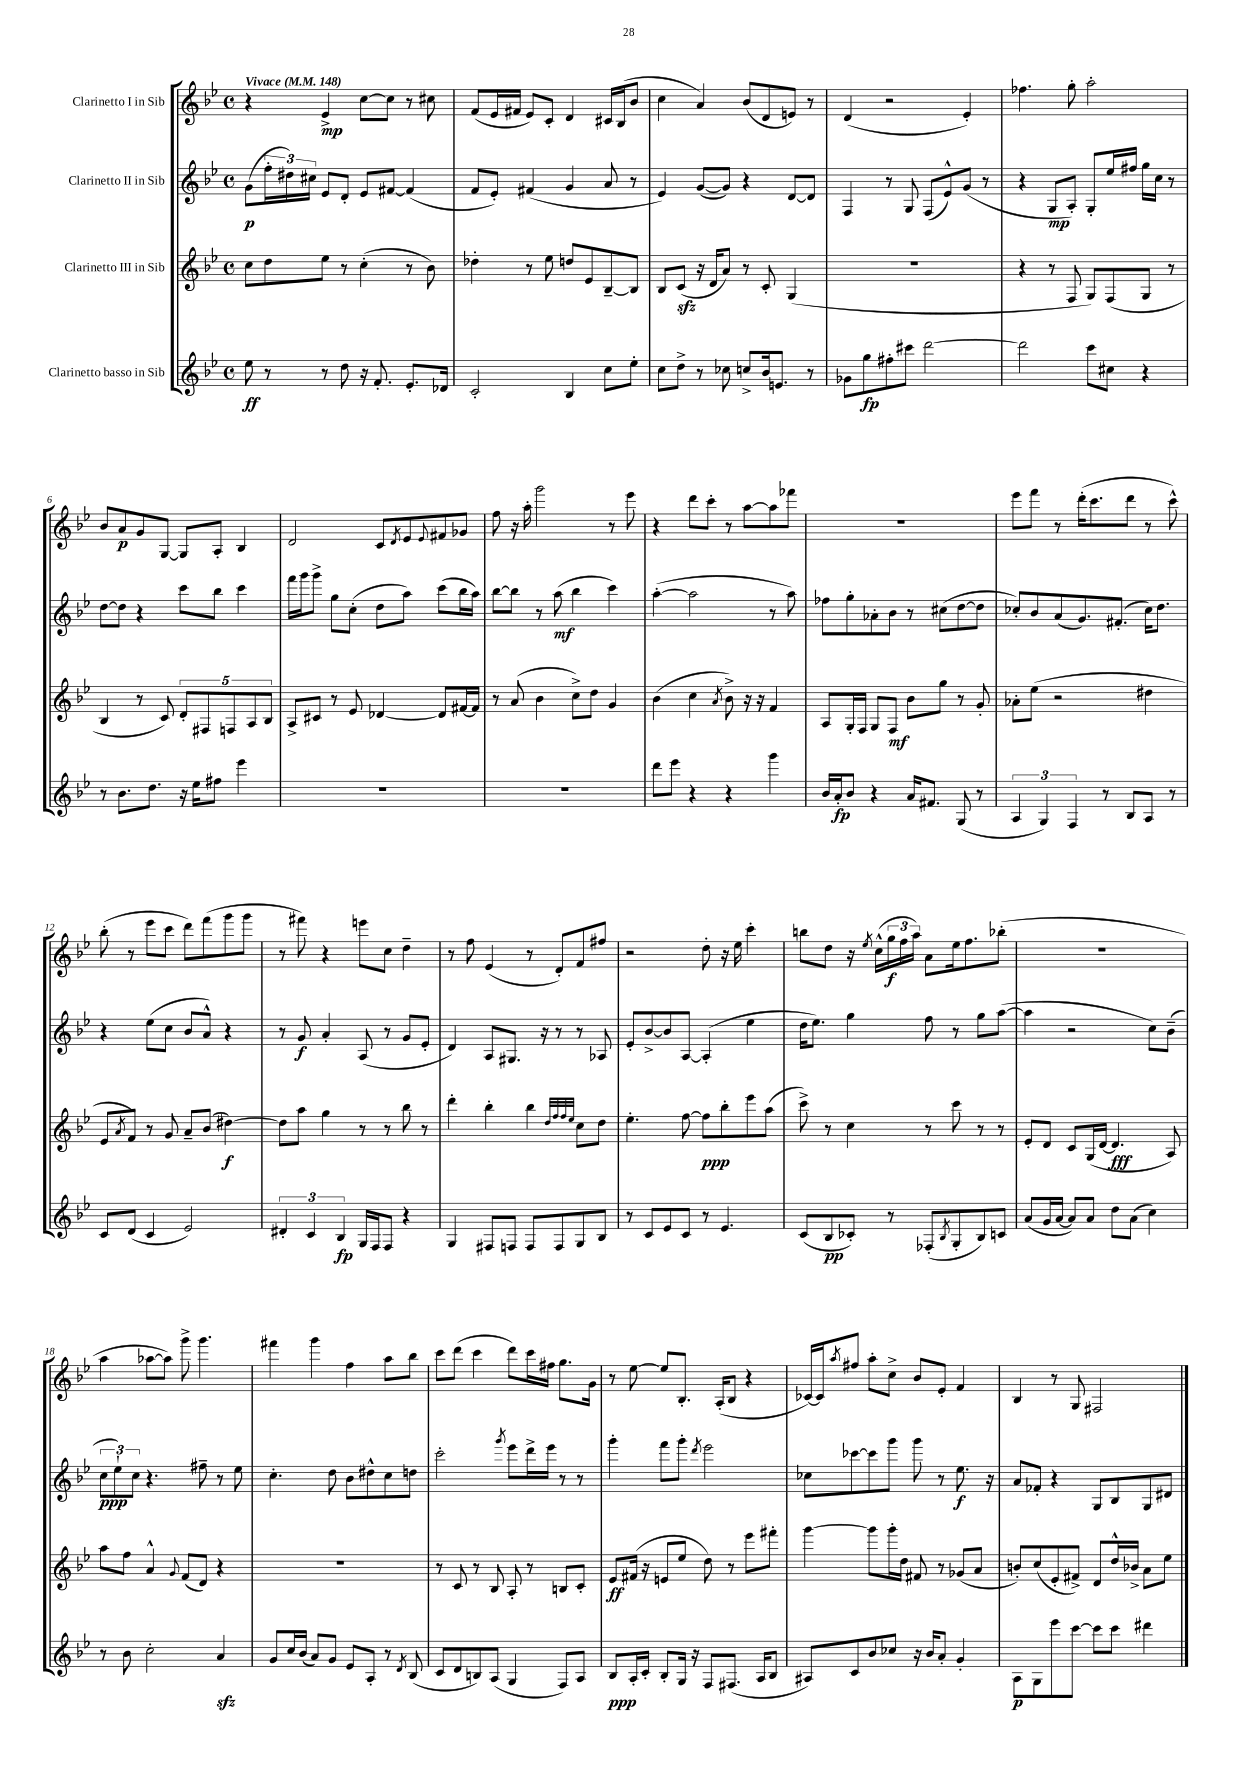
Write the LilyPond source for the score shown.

<<
\new StaffGroup <<
\new Staff = "s0" \with { instrumentName = "Clarinetto I in Sib" } {
    \clef treble \key bes \major \defaultTimeSignature \time 4/4 \tempo "Vivace" 4 = 148
    r4 ees'4->\mp c''8~ c''8 r8 cis''8 |
    f'8( ees'16 fis'16 ees'8) c'8-. d'4 cis'16 bes16( bes'8 |
    c''4 a'4) bes'8( d'8 e'8) r8 |
    d'4( r2 ees'4-.) |
    fes''4. g''8-. a''2-. |
    bes'8 a'8\p g'8 g8~ g8 a8-. bes4 |
    d'2 c'8 \acciaccatura { d'8 } ees'8 \appoggiatura { ees'8 } fis'8 ges'8 |
    f''8 r16 a''16-. g'''2 r8 ees'''8 |
    r4 d'''8 c'''8-. r8 a''8~ a''8 fes'''8 |
    R1 |
    ees'''8 f'''8 r8 d'''16-.( c'''8. d'''8 r8 c'''8-^) |
    bes''8-.( r8 ees'''8 c'''8 d'''8) f'''8( g'''8 g'''8 |
    r8 fis'''8) r4 e'''8 c''8 d''4-- |
    r8 f''8 ees'4( r8 d'8-.) f'8 fis''8 |
    r2 d''8-. r16 ees''16 c'''4-. |
    b''8 d''8 r16 \acciaccatura { ees''8 } c''16-^( \tuplet 3/2 { g''16\f f''16 a''16) } a'8 ees''16 f''8. bes''8-.( |
    R1 |
    a''4 aes''8~ aes''8) g'''8-> g'''4. |
    fis'''4 g'''4 f''4 a''8 bes''8 |
    c'''8 d'''8( c'''4 d'''8) c'''16 fis''16 g''8. g'16 |
    r8 ees''8~ ees''8 bes8.-. a16-.( bes8 r4 |
    ces'16~) ces'16 \acciaccatura { a''8 } fis''8 a''8-. c''8-> bes'8 ees'8-. f'4 |
    bes4 r8 g8 fis2 \bar "|." |
}
\new Staff = "s1" \with { instrumentName = "Clarinetto II in Sib" } {
    \clef treble \key bes \major \defaultTimeSignature \time 4/4
    g'8\p( \tuplet 3/2 { f''16-. dis''16) cis''16 } ees'8 d'8-. ees'8 fis'8~ fis'4( |
    f'8 ees'8-.) fis'4( g'4 a'8 r8 |
    ees'4) g'8~( g'8) r4 d'8~ d'8 |
    f4 r8 g8 f8( ees'8-^) g'8( r8 |
    r4 g8\mp a8-.) g8-. ees''16 fis''16 g''16 c''16 r8 |
    d''8~ d''8 r4 c'''8 bes''8 c'''4 |
    f'''16 g'''16 g'''8-> g''8 c''8-.( d''8 a''8) c'''8( bes''16 a''16) |
    bes''8~ bes''8 r8 a''8\mf( bes''4 c'''4) |
    a''4~-.( a''2 r8 a''8) |
    fes''8 g''8-. aes'8-. bes'8 r8 cis''8( d''8~ d''8 |
    ces''8-.) bes'8 a'8( g'8.) fis'8.-.( ces''16) d''8. |
    r4 ees''8( c''8 bes'8 a'8-^) r4 |
    r8 g'8\f a'4-. a8( r8 g'8 ees'8-. |
    d'4) a8 gis8. r16 r8 r8 aes8 |
    ees'8-. bes'8~-> bes'8 a8~ a4-.( ees''4 |
    d''16 ees''8.) g''4 f''8 r8 g''8 a''8~( |
    a''4 r2 c''8) bes'8--( |
    \tuplet 3/2 { c''8\ppp ees''8-!) c''8 } r4. fis''8-- r8 ees''8 |
    c''4.-. d''8 bes'8 dis''8-^ c''8 d''8 |
    c'''2-. \acciaccatura { g'''8 } ees'''8 d'''16-> ees'''16 r8 r8 |
    g'''4-. f'''8 g'''8-. \acciaccatura { d'''8 } ees'''2 |
    ces''8 ces'''8~ ces'''8 g'''8 g'''8 r8 ees''8.\f r16 |
    a'8 fes'8-. r4 g8 bes8 g8 dis'8 \bar "|." |
}
\new Staff = "s2" \with { instrumentName = "Clarinetto III in Sib" } {
    \clef treble \key bes \major \defaultTimeSignature \time 4/4
    c''8 d''8 ees''8 r8 c''4-.( r8 bes'8) |
    des''4-. r8 ees''8 d''8 ees'8 bes8~-- bes8 |
    bes8 c'8\sfz( r16 d'16 a'8) r8 c'8-. g4( |
    R1 |
    r4 r8 f8 g8) f8( g8 r8 |
    bes4 r8 c'8) \tuplet 5/4 { d'8-. fis8 f8 a8 bes8 } |
    a8-> cis'8 r8 ees'8 des'4~ des'8 fis'16~ fis'16 |
    r8 a'8( bes'4 c''8->) d''8 g'4 |
    bes'4( c''4 \acciaccatura { a'8 } bes'8->) r16 r16 f'4 |
    a8 g16-. f16 g8 f8\mf bes'8 g''8 r8 g'8-. |
    aes'8-. ees''8( r2 dis''4 |
    ees'8 \acciaccatura { a'8 } f'8) r8 g'8 a'8-- bes'8( dis''4~\f) |
    dis''8 a''8 g''4 r8 r8 bes''8 r8 |
    d'''4-. bes''4-. bes''4 \grace { d''32 f''32 f''32 ees''32 } c''8 d''8 |
    ees''4.-. f''8~ f''8\ppp bes''8-. ees'''8 a''8( |
    c'''8->) r8 c''4 r8 c'''8 r8 r8 |
    ees'8-. d'8 c'8 g16( d'16~ d'4.\fff a8) |
    a''8 f''8 a'4-^ \appoggiatura { g'8 } f'8( d'8) r4 |
    R1 |
    r8 c'8 r8 bes8 a8-. r8 b8 c'8-. |
    ees'8\ff fis'16( r16 e'8 ees''8 d''8) r8 ees'''8 fis'''8-. |
    g'''4~ g'''8 g'''16-. d''16 fis'8 r8 ges'8( a'8 |
    b'8-.) c''8( ees'8-. fis'8->) d'8 d''16-^ bes'16-> a'8 ees''8 \bar "|." |
}
\new Staff = "s3" \with { instrumentName = "Clarinetto basso in Sib" } {
    \clef treble \key bes \major \defaultTimeSignature \time 4/4
    ees''8\ff r8 r8 d''8 r16 f'8.-. ees'8.-. des'16 |
    c'2-. bes4 c''8 ees''8-. |
    c''8 d''8-> r8 ces''8 c''8-> bes'16 e'8. r8 |
    ges'8 g''8\fp fis''8-. cis'''8 d'''2~ |
    d'''2 c'''8 cis''8 r4 |
    r8 bes'8. d''8. r16 ees''16 fis''8 ees'''4 |
    R1 |
    R1 |
    d'''8 ees'''8 r4 r4 g'''4 |
    bes'16 a'16-.\fp bes'8 r4 a'16 fis'8. g8( r8 |
    \tuplet 3/2 { a4 g4) f4 } r8 bes8 a8 r8 |
    c'8 d'8( c'4 ees'2) |
    \tuplet 3/2 { dis'4-. c'4 bes4\fp } g16 f16 f8 r4 |
    g4 fis8 f8 f8 f8 g8 bes8 |
    r8 c'8 ees'8 c'8 r8 ees'4. |
    c'8( bes8\pp ces'8-.) r8 fes8-.( \acciaccatura { bes8 } g8-. bes8) c'8 |
    a'8( g'16 a'16~ a'8) a'8 d''8 a'8( c''4) |
    r8 bes'8 c''2-. a'4\sfz |
    g'8 c''16 bes'16( a'8) g'8 ees'8 a8-. r8 \acciaccatura { d'8 } bes8( |
    c'8 d'8 b8) a8( g4 f8) a8 |
    bes8\ppp a16-. c'16-. bes8-. g16 r16 f8 fis8.( a16 bes8 |
    ais8) c'8 bes'8 ces''8 r16 bes'16 a'8-. g'4-. |
    a8\p g8 ees'''8 c'''8~ c'''8 c'''8 dis'''4 \bar "|." |
}
>>
>>
